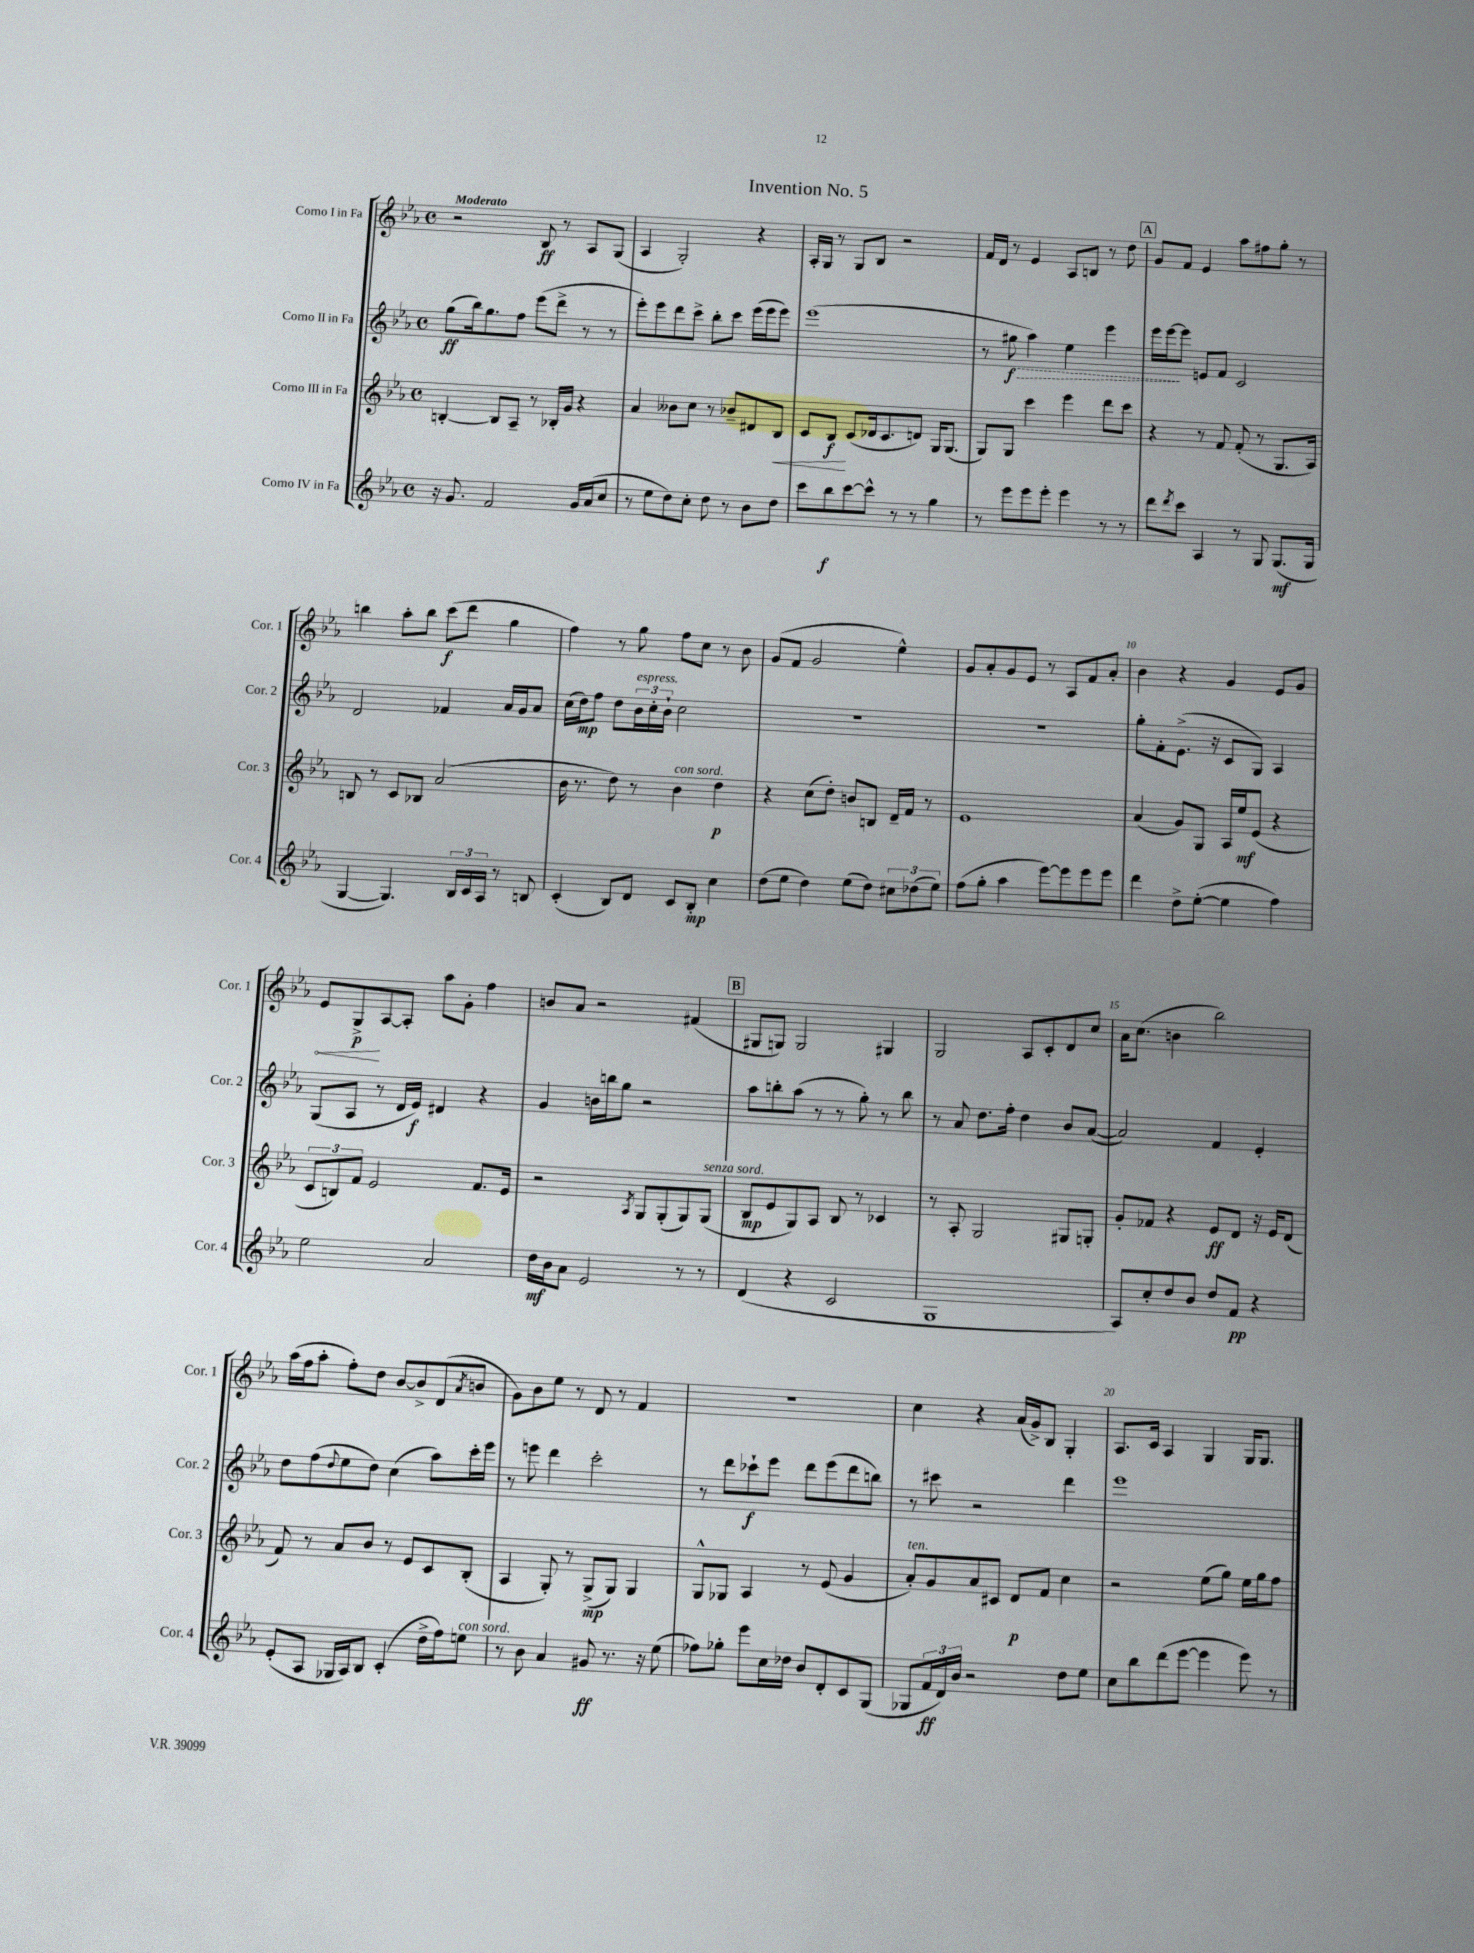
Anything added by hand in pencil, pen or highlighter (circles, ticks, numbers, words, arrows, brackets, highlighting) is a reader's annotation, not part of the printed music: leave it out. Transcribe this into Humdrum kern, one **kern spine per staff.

**kern	**kern	**kern	**kern
*staff4	*staff3	*staff2	*staff1
*clefG2	*clefG2	*clefG2	*clefG2
*k[b-e-a-]	*k[b-e-a-]	*k[b-e-a-]	*k[b-e-a-]
*M4/4	*M4/4	*M4/4	*M4/4
*met(c)	*met(c)	*met(c)	*met(c)
16r	[4B'	(8gg	2r
8.g	.	.	.
.	.	16bb-)	.
.	.	8.gg	.
2f	8B]	.	.
.	8A-~	8ff	.
.	8r	(8eee-	8B-
.	16B-'	8ddd^	8r
.	16g	.	.
16g	4r	8r	8A-
(16a-	.	.	.
8cc	.	8r	(8G
=	=	=	=
8r	4a-	8eee-')	4A-
8ee-	.	8eee-	.
8dd)	8b--	8ddd	2G')
8cc'	8cc	8ccc^	.
8dd	8r	8bb-'	.
8r	8b-~	8ccc	.
8b-	8d#	(16eee-	4r
.	.	16eee-	.
8dd	8B-	8eee-)	.
=	=	=	=
8ccc	8c	(1eee-	16A-'
.	.	.	16G
8bb-	8B-	.	8r
[8ccc	(8c	.	8G
8ccc^^]	16d-	.	8B-
.	8.c	.	.
8r	.	.	2r
8r	8d)	.	.
4gg	16G	.	.
.	(8.G	.	.
=	=	=	=
8r	8G)	8r	16f
.	.	.	16d
8eee-	8G	8gg#	8r
8eee-	4ccc	4aa-)	4e-
8eee-'	.	.	.
4eee-	4eee-	4ee-	8A-
.	.	.	8B
8r	8ddd	4eee-	8r
8r	8ccc	.	8dd
=	=	=	=
8ddd	4r	16eee-	8g
.	.	[16eee-	.
8qddd	.	.	.
8ccc	.	8eee-]	8f
4A-	8r	8e	4e-
.	8f	8f	.
8r	(8f'	2c	8aa-
8G	8r	.	8ff#
(8.G	8.G	.	8gg'
.	.	.	8r
16G	16A-)	.	.
=	=	=	=
[4G	8B	2d	4bb
.	8r	.	.
4.G])	8c	.	8aa-'
.	8B-	.	8bb
.	(2a-	4f-	(8ccc
24B-	.	.	8ddd
24c	.	.	.
24A-	.	.	.
8r	.	16a-	4gg
.	.	16g	.
8B	.	8a-	.
=	=	=	=
(4c'	16b-	(16cc	4ff)
.	8.r	16dd)	.
.	.	8ff	.
8B-)	8dd)	8dd	8r
8d	8r	24b-	8gg
.	.	24cc'	.
.	.	24b-`	.
8c	4b-	2cc	8ff
8B-'	.	.	8cc
4cc	4dd	.	8r
.	.	.	8b-
=	=	=	=
(8dd	4r	1r	(8g
8ee-	.	.	8f
4dd)	(8cc	.	2g
.	8dd')	.	.
(8ee-	8b	.	.
8dd)	8B	.	.
12cc#	16d~	.	4ee-^^)
.	16f	.	.
(12dd-	.	.	.
.	8r	.	.
12ee-)	.	.	.
=	=	=	=
(8ff	1e-	1r	8g
8gg'	.	.	8a-'
4aa-	.	.	8g
.	.	.	8e-
[8eee-)	.	.	8r
8eee-]	.	.	8A-
8eee-	.	.	8f
8eee-	.	.	8a-'
=	=	=	=
4ddd	(4a-	8gg'	4b-
.	.	8f'	.
8dd^	8g)	(8.e-^	4r
([8ee-'	8G	.	.
.	.	16r	.
4ee-]	16A-	8c	4g
.	16ee-	.	.
.	(8e-	8G)	.
4ff)	4r	4A-	8e-
.	.	.	8g
=	=	=	=
2ee-	12c	(8G	8e-
.	12B)	.	.
.	.	8A-	8G^
.	12f	.	.
.	2e-	8r	[8A-
.	.	16d	8A-']
.	.	16e-)	.
2a-	.	4d#	8aa-
.	.	.	8g'
.	8.f	4r	4ff
.	16e-	.	.
=	=	=	=
16dd	2r	4g	8b
16b-	.	.	.
8a-	.	.	8a-
2e-	.	16b	2r
.	.	16bb	.
.	.	8gg	.
.	8qA-	.	.
.	8G	2r	.
.	(8G'	.	.
8r	8G)	.	(4f#
8r	(8G	.	.
=	=	=	=
(4d	8B-	8aa-	8G#
.	8e-	8bb'	8G)
4r	8G)	(8aa-	2G
.	8A-	8r	.
2c	8B-	8r	.
.	8r	8gg')	.
.	4c-	8r	4G#
.	.	8bb	.
=	=	=	=
1G	8r	8r	2G
.	8A-'	8a-	.
.	2G	8.dd	.
.	.	16ff'	.
.	.	4dd	8A-
.	.	.	8c'
.	8G#	8b-	8d
.	8G'	([8a-	8cc
=	=	=	=
8A-)	8g'	2a-])	16a-
.	.	.	(8.cc
8cc'	8f-	.	.
8dd	4r	.	4b
8b-	.	.	.
8dd	8e-	4f	2bb-)
8f	8d	.	.
4r	16r	4e-'	.
.	16e-	.	.
.	(8d	.	.
=	=	=	=
(8e-'	8f)	8dd	(16aa-
.	.	.	16ff
8A-	8r	(8ff	8aa-'
.	.	8qqdd	.
16G-	8a-	8ee-	8ff')
16A-)	.	.	.
8B-	8b-	8dd)	8dd
(4c'	8r	(4cc	[8b-
.	8e-	.	8b-^]
16dd^	8c	8aa-)	(8d
16ff)	.	.	.
.	.	.	8qa-
8ee	(8B-'	16ccc'	8b
.	.	16eee-	.
=	=	=	=
8r	4A-	8r	8g)
8b-	.	8eee	8b-
4a-	8G')	4ddd	8ee-
.	8r	.	8r
8g#	(8G^	2ccc'	8d
8.r	8G)	.	8r
.	4G	.	4f
16r	.	.	.
(8ee-	.	.	.
=	=	=	=
8ff-)	8G^^	8r	1r
8gg-'	8G-	8ddd	.
8eee-	4A-	8ccc-`	.
16cc	.	8eee-	.
16dd-	.	.	.
8b-	8r	8ddd	.
8d'	(8e-	(8eee-	.
8c	4g	8ddd	.
(8G	.	8bb)	.
=	=	=	=
8G-	8a-')	8r	4cc
24f	8g	8ccc#	.
24d)	.	.	.
24b-	.	.	.
2r	8a-	2r	4r
.	8c#	.	.
.	8d	.	(16a-
.	.	.	16g^)
.	8f	.	8B-
8dd	4cc	4ddd	4G'
8ee-	.	.	.
=	=	=	=
8cc	2r	1eee-	8.A-
8bb-	.	.	.
.	.	.	16c
(8ddd	.	.	4A-
[8eee-	.	.	.
4eee-]	(8ee-	.	4G
.	8gg)	.	.
8eee-)	16ee-	.	16G
.	16gg	.	8.G
8r	8ff	.	.
==	==	==	==
*-	*-	*-	*-
